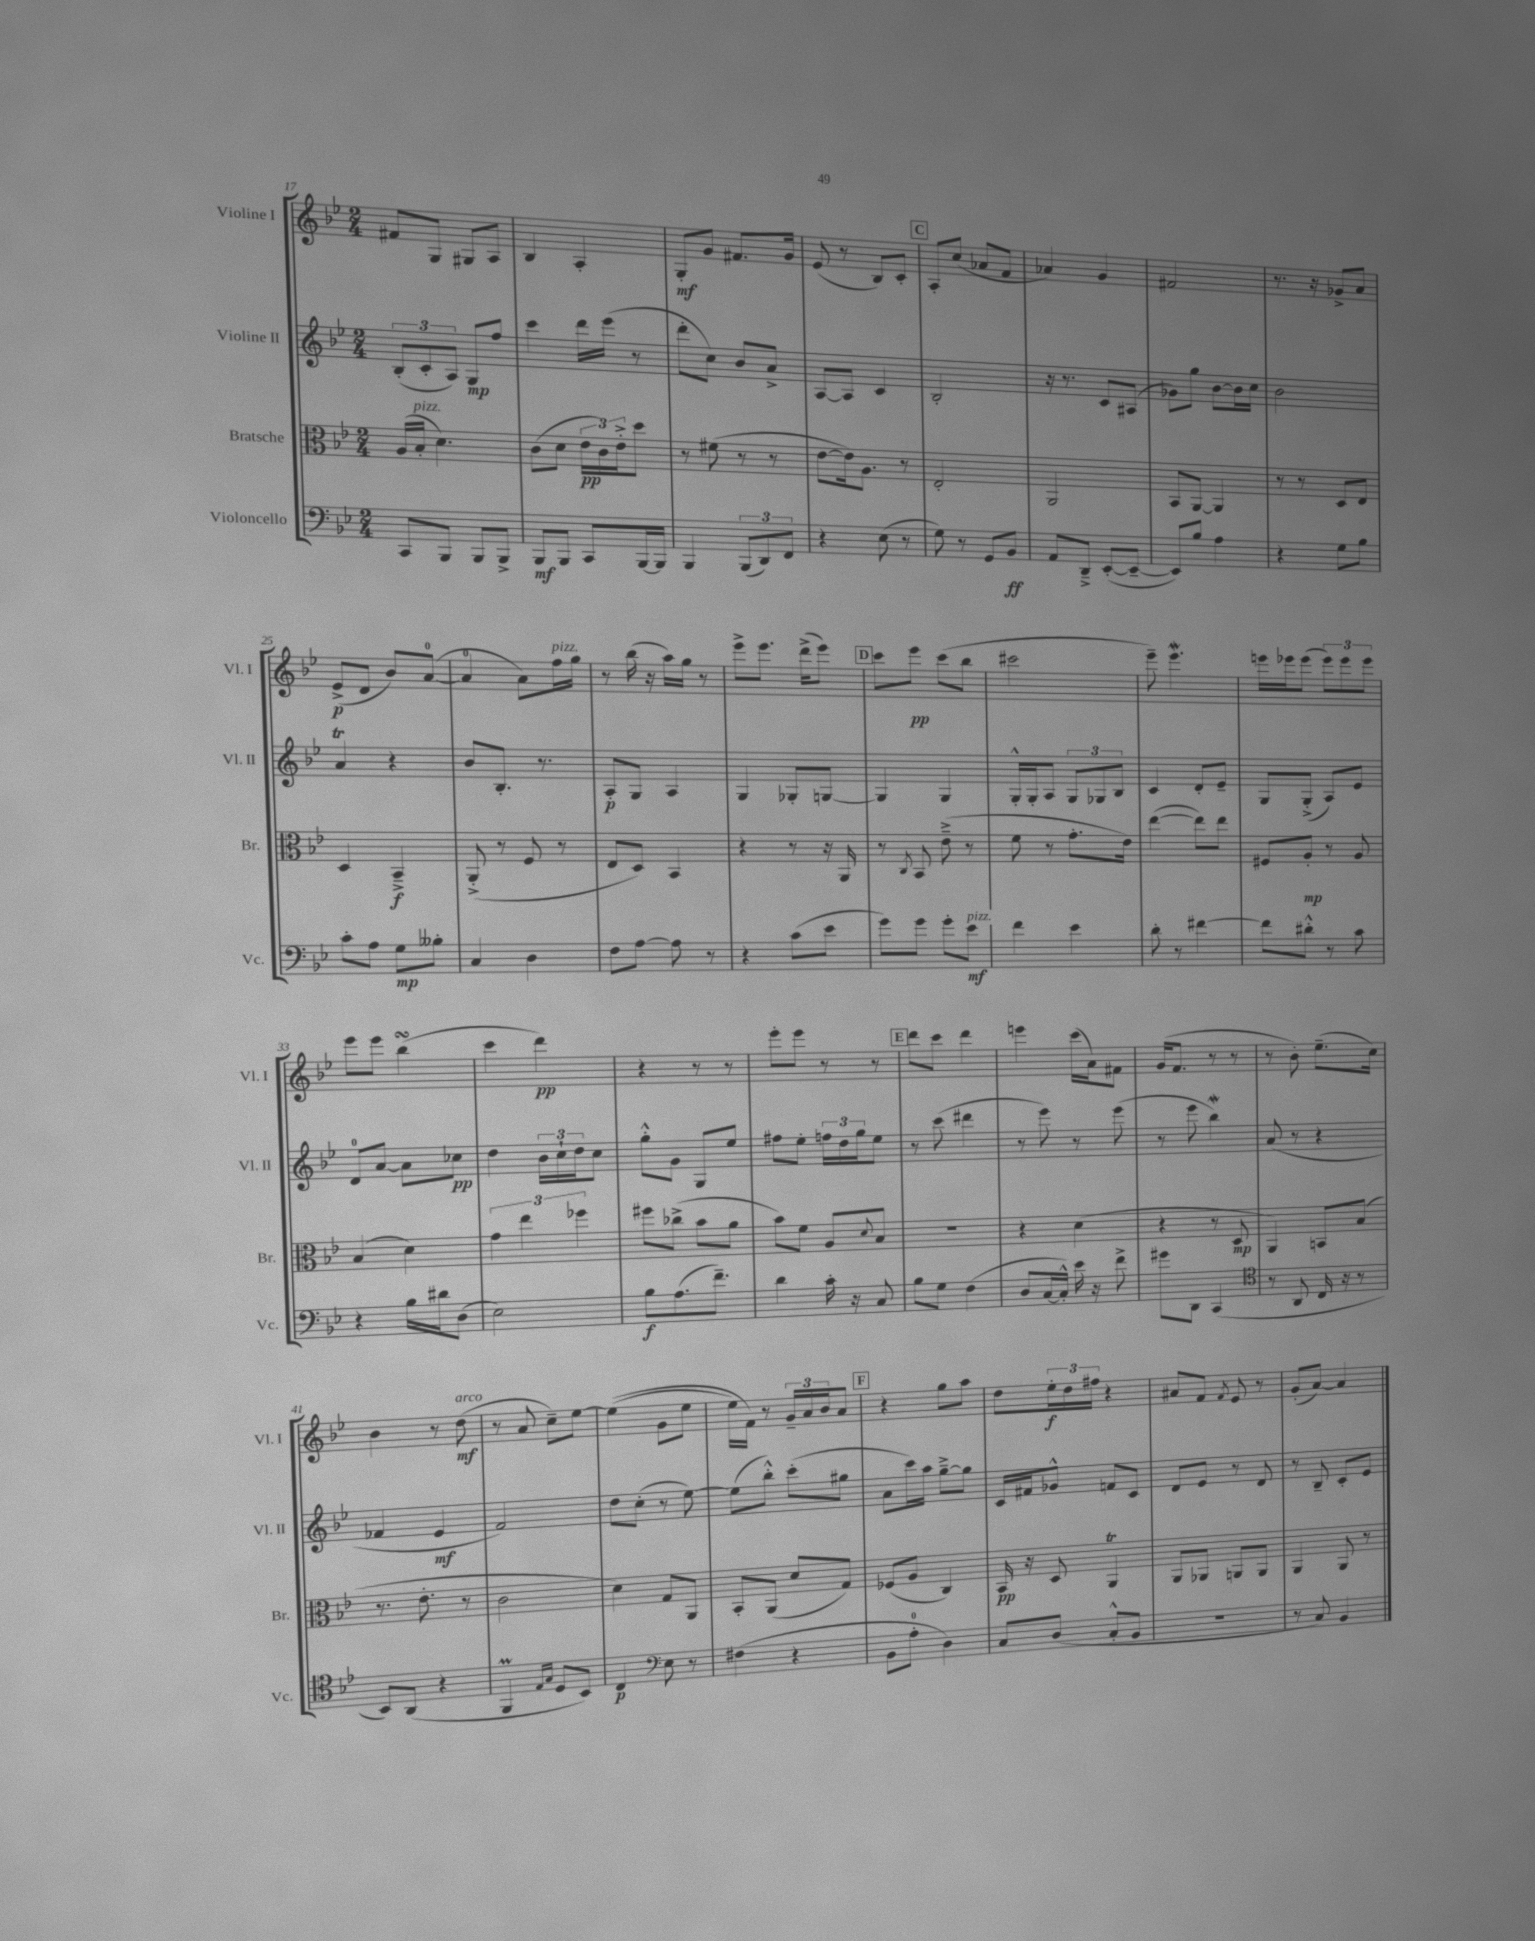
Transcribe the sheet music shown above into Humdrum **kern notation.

**kern	**dynam	**kern	**dynam	**kern	**dynam	**kern	**dynam
*part4	*part4	*part3	*part3	*part2	*part2	*part1	*part1
*staff4	*staff4	*staff3	*staff3	*staff2	*staff2	*staff1	*staff1
*I"Violoncello	*	*I"Bratsche	*	*I"Violine II	*	*I"Violine I	*
*I'Vc.	*	*I'Br.	*	*I'Vl. II	*	*I'Vl. I	*
*clefF4	*	*clefC3	*	*clefG2	*	*clefG2	*
*k[b-e-]	*	*k[b-e-]	*	*k[b-e-]	*	*k[b-e-]	*
*M2/4	*	*M2/4	*	*M2/4	*	*M2/4	*
=17	=17	=17	=17	=17	=17	=17	=17
8CC/L	.	(16A/LL	.	(12B-'/L	.	8f#X/L	.
!	!	!LO:TX:a:i:t=pizz.	!	!	!	!	!
.	.	16B-'/JJ	.	.	.	.	.
.	.	.	.	12c'/	.	.	.
8BBB-/J	.	4.d\)	.	.	.	8G/J	.
.	.	.	.	12A/J)	.	.	.
8BBB-/L	.	.	.	8G/L	mp	8G#X/L	.
8BBB-^/J	.	.	.	8ff/J	.	8A/J	.
=18	=18	=18	=18	=18	=18	=18	=18
8BBB-/L	mf	(8c\L	.	4ccc\	.	4B-/	.
8BBB-/J	.	8d\J	.	.	.	.	.
8CC/L	.	24e-\LL	pp	16ddd\LL	.	4A'/	.
.	.	24c\)	.	.	.	.	.
.	.	.	.	(16eee-\JJ	.	.	.
.	.	24e-'^\J	.	.	.	.	.
[16BBB-/L	.	8dd\J	.	8r	.	.	.
16BBB-/JJ]	.	.	.	.	.	.	.
=19	=19	=19	=19	=19	=19	=19	=19
4BBB-/	.	8r	.	8ddd'\L	.	8G'/L	mf
.	.	(8f#X\	.	8cc\J)	.	8g/J	.
(12BBB-/L	.	8r	.	8b-/L	.	8.f#X/L	.
12DD/)	.	.	.	.	.	.	.
.	.	8r	.	8a^/J	.	.	.
12FF/J	.	.	.	.	.	.	.
.	.	.	.	.	.	16g/Jk	.
=20	=20	=20	=20	=20	=20	=20	=20
4r	.	[8e-\L	.	[8A/L	.	(8e-/	.
.	.	16e-\k])	.	8A/J]	.	8r	.
.	.	8.A\J	.	.	.	.	.
(8E-\	.	.	.	4c/	.	8B-/L)	.
8r	.	8r	.	.	.	8c'/J	.
!!LO:REH:place=s1:t=C
=21	=21	=21	=21	=21	=21	=21	=21
8G\)	.	2E-'/	.	2B-'/	.	8A'/L	.
8r	.	.	.	.	.	(8cc/J	.
8GG/L	.	.	.	.	.	8a-X/L	.
8BB-/J	ff	.	.	.	.	8f/J	.
=22	=22	=22	=22	=22	=22	=22	=22
8AA/L	.	2AA/	.	16r	.	4a-X/)	.
.	.	.	.	8.r	.	.	.
8DD~^/J	.	.	.	.	.	.	.
([8EE-'/L	.	.	.	8c/L	.	4g/	.
8EE-~/J_	.	.	.	(8A#X/J	.	.	.
=23	=23	=23	=23	=23	=23	=23	=23
8EE-/L])	.	8BB-/L	.	8g-X\L)	.	2f#X/	.
8B-/J	.	[8AA/J	.	8gg\J	.	.	.
4A\	.	4AA/]	.	[8b-\L	.	.	.
.	.	.	.	16b-\L]	.	.	.
.	.	.	.	16cc\JJ	.	.	.
=24	=24	=24	=24	=24	=24	=24	=24
4r	.	8r	.	2b-\	.	8.r	.
.	.	8r	.	.	.	.	.
.	.	.	.	.	.	16r	.
8G\L	.	8D/L	.	.	.	8g-X^/L	.
8B-\J	.	8E-/J	.	.	.	8a/J	.
!!LO:LB:g=z
=25	=25	=25	=25	=25	=25	=25	=25
8c'\L	.	4D/	.	4at/	.	(8e-^/L	p
8A\J	.	.	.	.	.	8d/J	.
8G\L	mp	4BB-~^/	f	4r	.	8b-/L)	.
8B--X'\J	.	.	.	.	.	([8a/J	.
=26	=26	=26	=26	=26	=26	=26	=26
4C/	.	(8AA'^/	.	8b-/L	.	4a/]	.
.	.	8r	.	8.B-'/J	.	.	.
4D\	.	8F/	.	.	.	8a\L)	.
.	.	.	.	8.r	.	.	.
!	!	!	!	!	!	!LO:TX:a:i:t=pizz.	!
.	.	8r	.	.	.	16ff\L	.
.	.	.	.	.	.	16gg\JJ	.
=27	=27	=27	=27	=27	=27	=27	=27
8F\L	.	8E-/L	.	8A'/L	p	8r	.
[8A\J	.	8D/J)	.	8G/J	.	(16bb-\	.
.	.	.	.	.	.	16r	.
8A\]	.	4BB-/	.	4A/	.	16aa\LL)	.
.	.	.	.	.	.	16gg\JJ	.
8r	.	.	.	.	.	8r	.
=28	=28	=28	=28	=28	=28	=28	=28
4r	.	4r	.	4G/	.	8eee-^\L	.
.	.	.	.	.	.	8.eee-\J	.
(8c\L	.	8r	.	8G-X'/L	.	.	.
.	.	.	.	.	.	(16ddd^\KL	.
8e-\J	.	16r	.	[8Gn/J	.	8eee-\J)	.
.	.	16AA/	.	.	.	.	.
!!LO:REH:place=s1:t=D
=29	=29	=29	=29	=29	=29	=29	=29
8g\L)	.	8r	.	4G/]	.	8ccc\L	.
.	.	8qC/	.	.	.	.	.
8g\J	.	8BB-/	.	.	.	8eee-\J	pp
8g'\L	.	(8e-~^\	.	4G/	.	(8ccc\L	.
!LO:TX:a:i:t=pizz.	!	!	!	!	!	!	!
8e-\J	mf	8r	.	.	.	8bb-\J	.
=30	=30	=30	=30	=30	=30	=30	=30
4f\	.	8f\	.	16G'^^/LL	.	2ccc#X\	.
.	.	.	.	16G'/J	.	.	.
.	.	8r	.	8A/J	.	.	.
4e-\	.	8.g'\L	.	12G/L	.	.	.
.	.	.	.	12G-X/	.	.	.
.	.	.	.	12B-/J	.	.	.
.	.	16e-\Jk)	.	.	.	.	.
=31	=31	=31	=31	=31	=31	=31	=31
8d'\	.	([4ee-\	.	4c/	.	8eee-~\)	.
8r	.	.	.	.	.	4.eee-w\	.
[4f#X\	.	8ee-\L])	.	8d'/L	.	.	.
.	.	8ee-\J	.	8e-~/J	.	.	.
=32	=32	=32	=32	=32	=32	=32	=32
8f#\L]	.	8F#X/L	.	8G/L	.	16eeen\LL	.
.	.	.	.	.	.	16eee-X\J	.
8d#X'^^\J	.	8A'/J	mp	(8G'^/J	.	(8eee-\J	.
8r	.	8r	.	8A/L)	.	12eee-\L)	.
.	.	.	.	.	.	12eee-\	.
8c\	.	8A/	.	8e-/J	.	.	.
.	.	.	.	.	.	12eee-\J	.
!!LO:LB:g=z
=33	=33	=33	=33	=33	=33	=33	=33
4r	.	(4B-/	.	8d/L	.	8eee-\L	.
.	.	.	.	[8a/J	.	8eee-\J	.
16B-\LL	.	4d\)	.	8a\L]	.	(4bb-sSSs\	.
16d#X\J	.	.	.	.	.	.	.
(8D\J	.	.	.	8cc-X\J	pp	.	.
=34	=34	=34	=34	=34	=34	=34	=34
2E-\)	.	6g\	.	4dd\	.	4ccc\	.
.	.	6ee-\	.	.	.	.	.
.	.	.	.	24b-\LL	.	4ddd\)	pp
.	.	.	.	24cc`\	.	.	.
.	.	6ff-X\	.	24dd\J	.	.	.
.	.	.	.	8cc\J	.	.	.
=35	=35	=35	=35	=35	=35	=35	=35
8B-\L	f	8ff#X\L	.	8gg'^^\L	.	4r	.
(8.A\	.	(8cc-X^\J	.	8g\J	.	.	.
.	.	8b-\L	.	8G/L	.	8r	.
8.f~\J)	.	.	.	.	.	.	.
.	.	8a\J	.	8ee-/J	.	8r	.
=36	=36	=36	=36	=36	=36	=36	=36
4d\	.	8b-\L)	.	8ff#X\L	.	8eee-'\L	.
.	.	8f\J	.	8ee-'\J	.	8eee-\J	.
16c'\	.	8A/L	.	24ffn\LL	.	8r	.
.	.	.	.	24dd\	.	.	.
16r	.	.	.	.	.	.	.
.	.	.	.	24gg\J	.	.	.
.	.	8qqd/	.	.	.	.	.
8C/	.	8B-/J	.	8ee-\J	.	8r	.
!!LO:REH:place=s1:t=E
=37	=37	=37	=37	=37	=37	=37	=37
8B-\L	.	2r	.	8r	.	8ddd\L	.
8G\J	.	.	.	(8ccc\	.	8ccc\J	.
(4F\	.	.	.	4ddd#X\	.	4ddd\	.
=38	=38	=38	=38	=38	=38	=38	=38
8D/L	.	4r	.	8r	.	4eeen\	.
[16C/L	.	.	.	8eee-\)	.	.	.
16C'^^/JJ])	.	.	.	.	.	.	.
16e-\	.	(4d\	.	8r	.	(16ccc\LL	.
16r	.	.	.	.	.	16a\J)	.
8f^\	.	.	.	(8eee-\	.	8f#X\J	.
=39	=39	=39	=39	=39	=39	=39	=39
8g#X\L	.	4r	.	8r	.	(16g/KL	.
.	.	.	.	.	.	8.f/J	.
8DD\J	.	.	.	8eee-\	.	.	.
(4CC/	.	8r	.	4bb-w\)	.	8r	.
.	.	8D/	mp	.	.	8r	.
=40	=40	=40	=40	=40	=40	=40	=40
*clefC4	*	*	*	*	*	*	*
8r	.	4AA/)	.	(8a/	.	8r	.
8AA/	.	.	.	8r	.	8b-'\)	.
16C/	.	8BBn/L	.	4r	.	(8.ee-~\L	.
16r	.	.	.	.	.	.	.
8r	.	(8B-/J	.	.	.	.	.
.	.	.	.	.	.	16cc\Jk)	.
!!LO:LB:g=z
=41	=41	=41	=41	=41	=41	=41	=41
8BB-/L)	.	8.r	.	4f-X/	.	4b-\	.
(8AA/J	.	.	.	.	.	.	.
.	.	8.e-'\	.	.	.	.	.
4r	.	.	.	4e-/	mf	8r	.
!	!	!	!	!	!	!LO:TX:a:i:t=arco	!
.	.	8r	.	.	.	(8dd\	mf
=42	=42	=42	=42	=42	=42	=42	=42
4FFM/	.	2c\	.	2f/)	.	8r	.
.	.	.	.	.	.	8a/	.
16qqE-/LL	.	.	.	.	.	.	.
16qqG/JJ	.	.	.	.	.	.	.
8D/L	.	.	.	.	.	8cc~\L)	.
8BB-/J)	.	.	.	.	.	[8ee-\J	.
=43	=43	=43	=43	=43	=43	=43	=43
4C/	p	4d\)	.	8dd\L	.	((4ee-\]	.
.	.	.	.	(8cc'\J	.	.	.
*clefF4	*	*	*	*	*	*	*
8E-\	.	8G/L	.	8r	.	8g\L	.
8r	.	8AA/J	.	[8ee-\)	.	8ee-\J	.
=44	=44	=44	=44	=44	=44	=44	=44
(4F#X\	.	8BB-'/L	.	(8ee-\L]	.	16ee-\LL)	.
.	.	.	.	.	.	16f\JJ)	.
.	.	(8AA/J	.	8bb-'^^\J)	.	8r	.
4r	.	8d/L	.	(8ccc'\L	.	24g~/LL	.
.	.	.	.	.	.	24a/	.
.	.	.	.	.	.	24b-/J	.
.	.	8G/J)	.	8gg#X\J	.	8a/J	.
!!LO:REH:place=s1:t=F
=45	=45	=45	=45	=45	=45	=45	=45
8BB-\L	.	(8F-X/L	.	8a\L	.	4r	.
8A'\J	.	8A/J	.	16ccc\L)	.	.	.
.	.	.	.	16aa\JJ	.	.	.
4D\)	.	4C/)	.	[8gg~^\L	.	8gg\L	.
.	.	.	.	8gg\J]	.	8aa\J	.
=46	=46	=46	=46	=46	=46	=46	=46
8C/L	.	16BB-/	pp	16c/LL	.	8dd\L	.
.	.	16r	.	16f#X/J	.	.	.
(8D/J	.	8D/	.	8g-X^^/J	.	24ee-'\L	f
.	.	.	.	.	.	24dd\	.
.	.	.	.	.	.	24ff#X\JJ	.
8C'^^/L	.	4AAt/	.	8fn/L	.	4r	.
8BB-/J	.	.	.	8c/J	.	.	.
=47	=47	=47	=47	=47	=47	=47	=47
2r	.	8AA/L	.	8d/L	.	8a#X/L	.
.	.	8AA-X/J	.	8e-/J	.	8f/J	.
.	.	.	.	.	.	8qf/	.
.	.	8AAn/L	.	8r	.	8e-/	.
.	.	8AA/J	.	8d/	.	8r	.
=48	=48	=48	=48	=48	=48	=48	=48
8r	.	4AA/	.	8r	.	(8g'/L	.
8C/)	.	.	.	8B-~/	.	[8a/J)	.
4BB-/	.	8AA/	.	8c'/L	.	4a/]	.
.	.	8r	.	8e-/J	.	.	.
==	==	==	==	==	==	==	==
*-	*-	*-	*-	*-	*-	*-	*-
